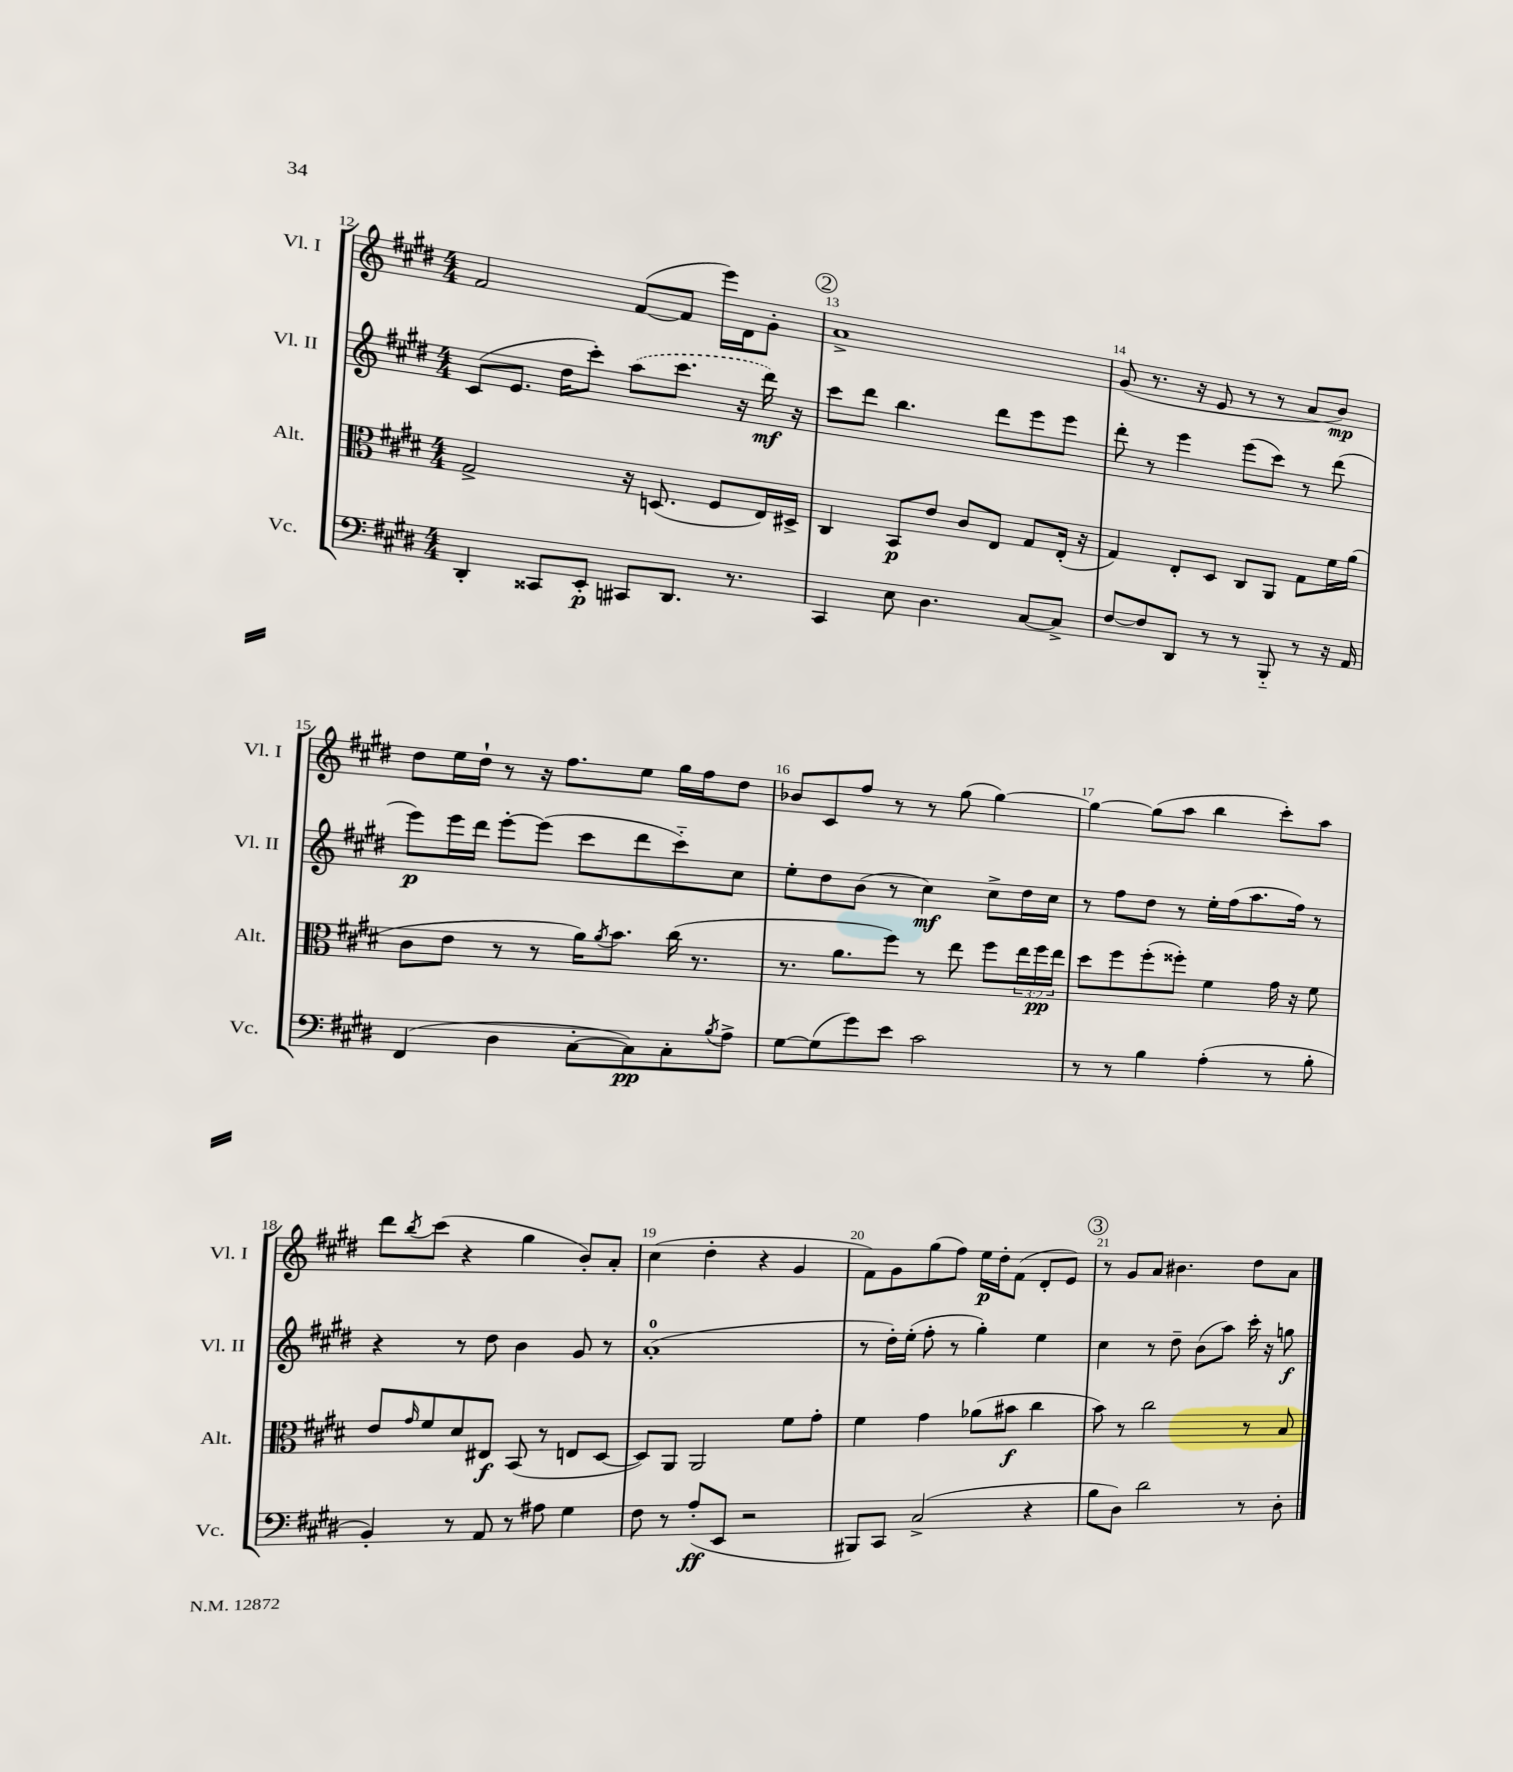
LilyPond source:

<<
\new StaffGroup <<
\new Staff = "s0" \with { instrumentName = "Vl. I" shortInstrumentName = "Vl. I" } {
    \clef treble \key e \major \numericTimeSignature \time 4/4
    fis'2 fis'8~( fis'8 e'''16) dis'16 gis'8-. |
    \mark \markup { \circle "2" } a'1-> |
    gis'8( r8. r16 e'8 r8 r8 a'8 b'8\mp) |
    dis''8 e''16 dis''16-! r8 r16 fis''8. e''8 gis''16 fis''16 dis''8 |
    bes'8 cis'8 fis''8 r8 r8 gis''8( gis''4~) |
    gis''4~ gis''8( a''8 b''4 cis'''8-.) a''8 |
    dis'''8 \acciaccatura { b''8 } cis'''8( r4 gis''4 b'8-.) a'8-. |
    cis''4( dis''4-. r4 gis'4 |
    fis'8) gis'8 gis''8( fis''8) e''16\p dis''16-. fis'8( dis'8-. e'8) |
    \mark \markup { \circle "3" } r8 gis'8 a'8 bis'4. dis''8 a'8 \bar "|." |
}
\new Staff = "s1" \with { instrumentName = "Vl. II" shortInstrumentName = "Vl. II" } {
    \clef treble \key e \major \numericTimeSignature \time 4/4
    cis'8( e'8. dis''16 cis'''8-.) \once \slurDashed a''8( cis'''8. r16 dis'''16\mf) r16 |
    \mark \markup { \circle "2" } cis'''8 dis'''8 b''4. dis'''8 e'''8 e'''8 |
    dis'''8-. r8 e'''4 e'''8( cis'''8) r8 dis'''8( |
    e'''8\p) e'''16 dis'''16 e'''8~-. e'''8( cis'''8 dis'''8 cis'''8-_) cis''8 |
    e''8-. dis''8 b'8( r8 cis''4\mf) cis''8-> dis''16 cis''16 |
    r8 fis''8 dis''8 r8 e''16-. fis''16( a''8. fis''16) r8 |
    r4 r8 dis''8 b'4 gis'8 r8 |
    a'1-0-.( |
    r8 dis''16-.) e''16-.( fis''8-. r8 gis''4-.) e''4 |
    \mark \markup { \circle "3" } cis''4 r8 dis''8-- b'8( a''8) cis'''16-. r16 g''8\f \bar "|." |
}
\new Staff = "s2" \with { instrumentName = "Alt." shortInstrumentName = "Alt." } {
    \clef alto \key e \major \numericTimeSignature \time 4/4 \override Staff.TupletNumber.text = #tuplet-number::calc-fraction-text
    gis2-> r16 d8.( fis8 e16) dis16-> |
    \mark \markup { \circle "2" } cis4 b,8\p e'8 cis'8 e8 gis8 e16-.( r16 |
    gis4) e8-. dis8 cis8 a,8 gis8 fis'16 a'16( |
    cis'8 e'8 r8 r8 a'16) \acciaccatura { a'8 } b'8. cis''16( r8. |
    r8. a'8. fis''8) r8 e''8 fis''8 \tuplet 3/2 { e''16 fis''16\pp e''16 } |
    dis''8 fis''8 fis''8-.( fisis''8-.) fis'4 gis'16 r16 fis'8 |
    e'8 \grace { gis'16 } fis'8 dis'8 eis8\f b,8( r8 e8 dis8~ |
    dis8) a,8 a,2 fis'8 gis'8-. |
    fis'4 gis'4 aes'8( bis'8\f cis''4 |
    \mark \markup { \circle "3" } b'8) r8 cis''2 r8 b8 \bar "|." |
}
\new Staff = "s3" \with { instrumentName = "Vc." shortInstrumentName = "Vc." } {
    \clef bass \key e \major \numericTimeSignature \time 4/4
    dis,4-. cisis,8 e,8-.\p cis,8 dis,8. r8. |
    \mark \markup { \circle "2" } cis,4 e8 dis4. cis8~ cis8-> |
    fis8~ fis8 dis,8 r8 r8 b,,8-_ r8 r16 a,16 |
    fis,4( dis4 cis8~-. cis8\pp) cis8-. \acciaccatura { b8 } a8-> |
    gis8~ gis8( gis'8) e'8 cis'2 |
    r8 r8 b4 a4-.( r8 b8-. |
    b,4-.) r8 a,8 r8 ais8 gis4 |
    fis8 r8 a8-.\ff( e,8 r2 |
    bis,,8) cis,8 cis2->( r4 |
    \mark \markup { \circle "3" } b8 dis8) dis'2 r8 dis8-. \bar "|." |
}
>>
>>
\layout { \context { \Score currentBarNumber = #12 \override BarNumber.break-visibility = ##(#f #t #t) barNumberVisibility = #all-bar-numbers-visible } }
